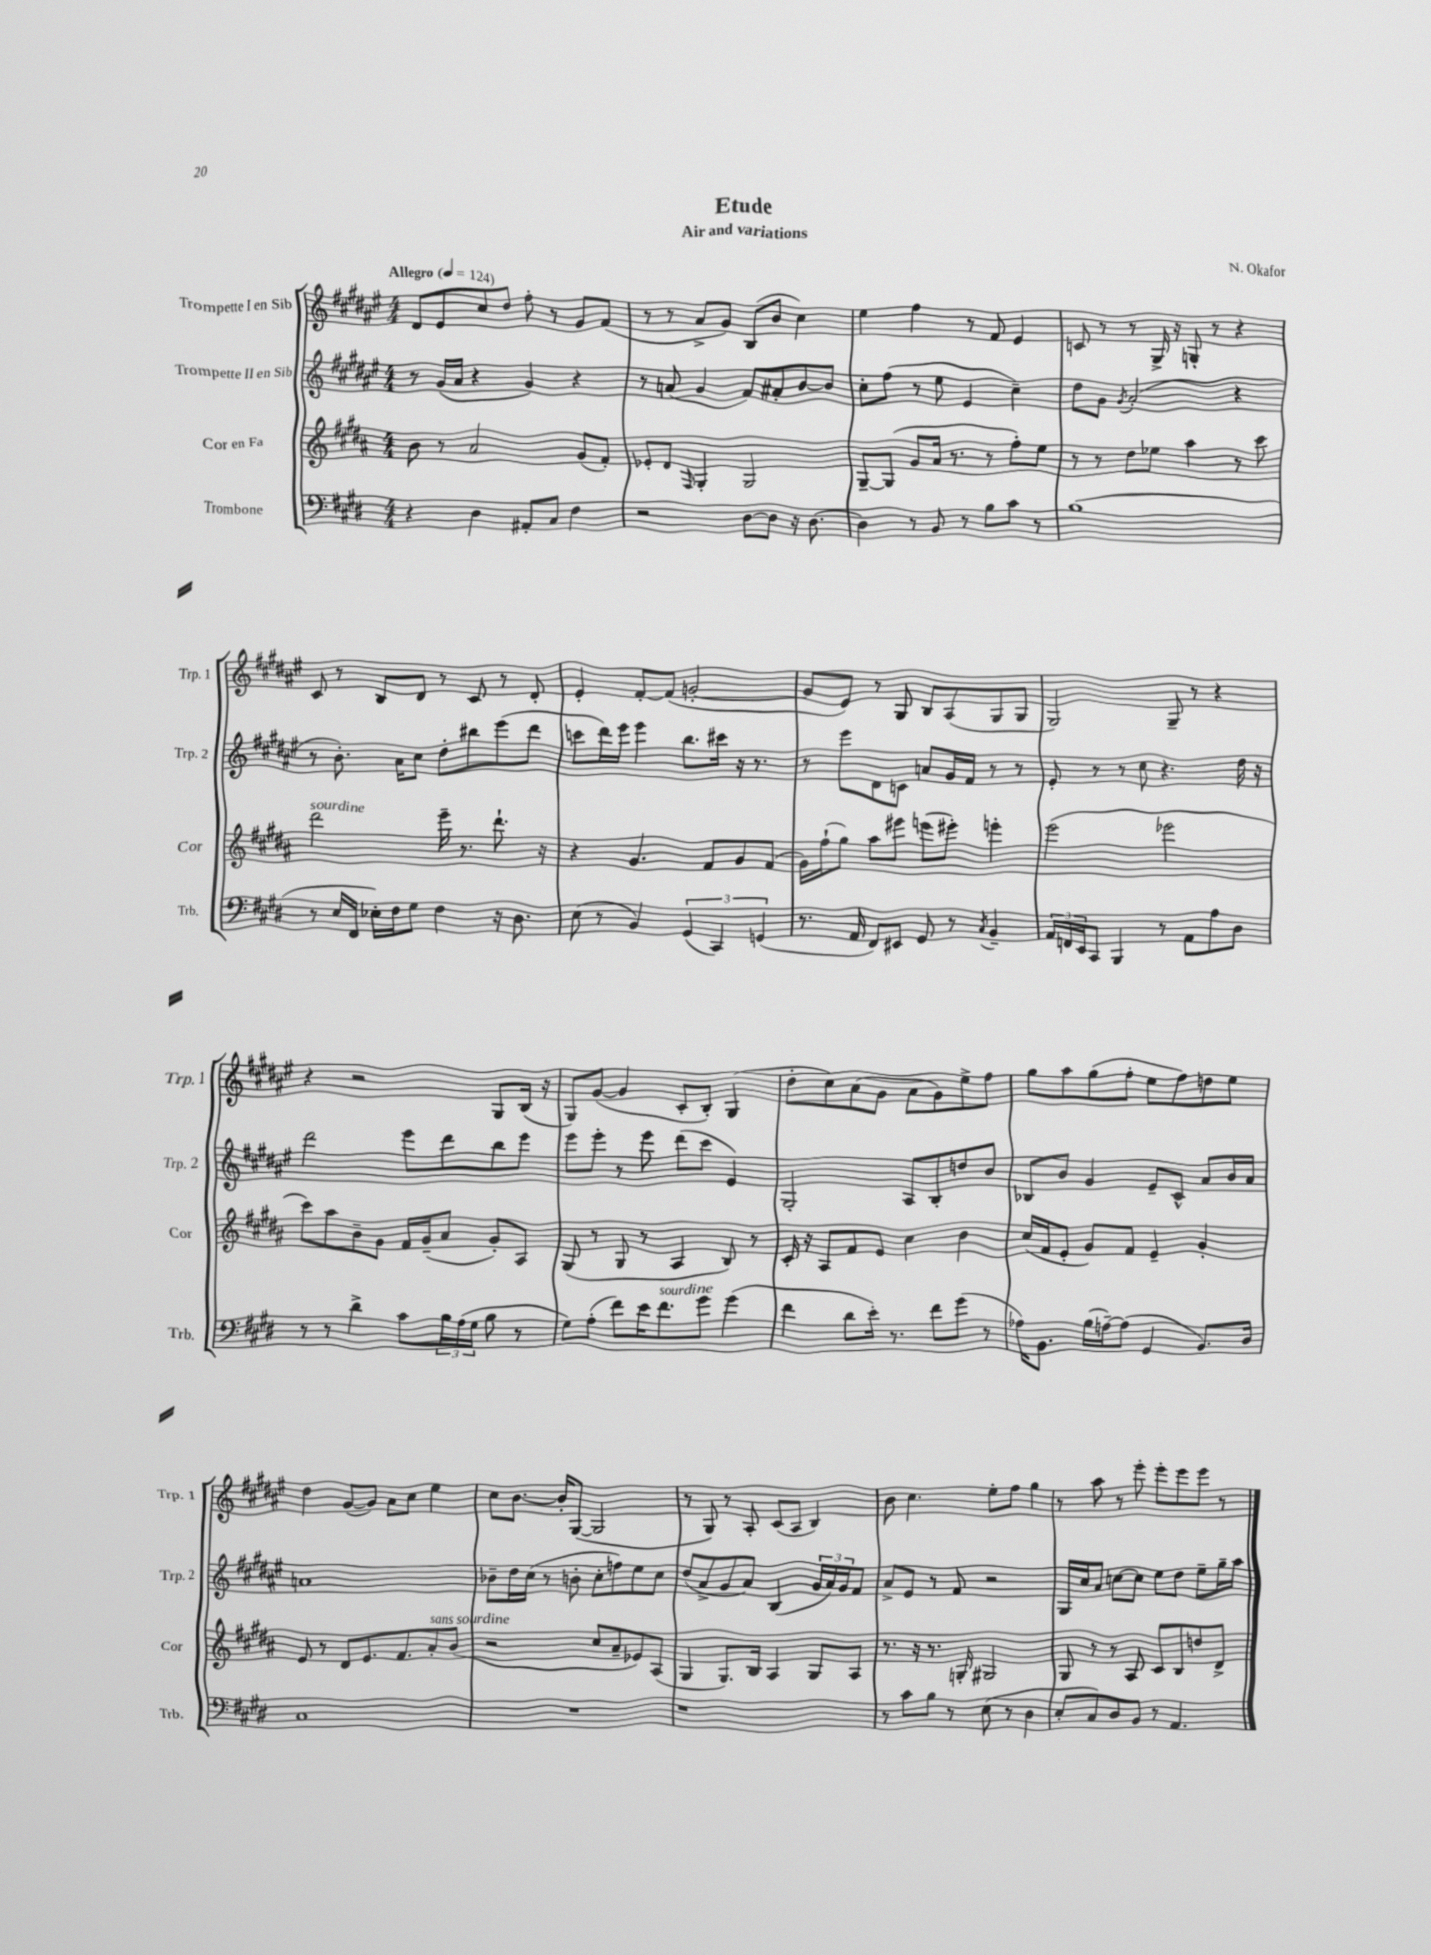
\header { title = "Etude" composer = "N. Okafor" subtitle = "Air and variations" }
<<
\new StaffGroup <<
\new Staff = "s0" \with { instrumentName = "Trompette I en Sib" shortInstrumentName = "Trp. 1" } {
    \clef treble \key fis \major \numericTimeSignature \time 4/4 \tempo "Allegro" 4 = 124
    dis'8 eis'8 cis''8 dis''8 fis''8-. r8 gis'8 fis'8( |
    r8 r8 ais'8-> gis'8) b8( b'8 cis''4) |
    eis''4 fis''4 r8 fis'8 eis'4 |
    c'8 r8 r8 gis16-> r16 g8-. r8 r4 |
    cis'8 r8 b8 dis'8 r8 cis'8 r8 dis'8-. |
    eis'4-. fis'8~-. fis'8( g'2~-. |
    g'8 eis'8) r8 gis8 b8 ais8( gis8 gis8 |
    gis2) gis8-- r8 r4 |
    r4 r2 gis8 b16( r16 |
    gis8) gis'8~( gis'4 cis'8-. b8-.) gis4( |
    dis''8-. cis''8) ais'8( gis'8 ais'8 gis'8) eis''8-> fis''8 |
    gis''8 ais''8 gis''8( fis''8-. eis''8 fis''8) d''8 eis''8 |
    dis''4 gis'8~( gis'8) ais'8 cis''8 eis''4 |
    cis''8 b'8.~ b'16-. gis8~( gis2 |
    r8 gis8) r8 ais8-. cis'8( ais8 b4) |
    b'8 cis''4. eis''8-. fis''8 gis''4 |
    r8 ais''8 r8 eis'''8-. eis'''8-. eis'''8 eis'''8 r8 \bar "|." |
}
\new Staff = "s1" \with { instrumentName = "Trompette II en Sib" shortInstrumentName = "Trp. 2" } {
    \clef treble \key fis \major \numericTimeSignature \time 4/4
    r8 gis'16( ais'16 r4 gis'4) r4 |
    r8 a'8( gis'4 fis'8) ais'8-. b'8~ b'8 |
    cis''8-. fis''8( r8 eis''8 eis'4 cis''4--) |
    dis''8 gis'8 \acciaccatura { gis'8 } ais'2-.( r4 |
    r8 b'8.-.) ais'16 cis''8 dis''8-. bis''8 eis'''8( dis'''8 |
    c'''8 dis'''16) eis'''16 eis'''4 b''8. cis'''16 r16 r8. |
    r8 eis'''8 dis'8 c'8 a'8 gis'16 fis'16 r8 r8 |
    eis'8-. r8 r8 cis''8 r4. dis''16 r16 |
    dis'''2 eis'''8 dis'''8 b''8 eis'''8 |
    eis'''8 eis'''8-. r8 eis'''8 dis'''8( cis'''8 eis'4) |
    gis2-. ais8 b8-. d''8 b'8 |
    bes8 b'8 gis'4 eis'8-- cis'8-^ ais'8 b'16 ais'16 |
    a'1 |
    bes'8-- dis''16 cis''16( r8 b'8-. cis''8-. f''8) eis''8 cis''8 |
    dis''8( ais'8-> gis'8 ais'8) b4( \tuplet 3/2 { gis'16 ais'16) gis'16 } fis'8 |
    ais'8-> eis'8 r8 fis'8 r2 |
    gis16 cis''16 ais'8 c''8~ c''8 eis''8 dis''8 eis''8-- gis''16-- ais''16 \bar "|." |
}
\new Staff = "s2" \with { instrumentName = "Cor en Fa" shortInstrumentName = "Cor" } {
    \clef treble \key b \major \numericTimeSignature \time 4/4
    b'8 r8 ais'2 gis'8( fis'8-.) |
    ees'8-. dis'8 \grace { fis16 } gis4-. gis2 |
    gis8~-- gis8( gis'8 ais'16 r8. r8 fis''8-.) e''8 |
    r8 r8 dis''8 ees''8 ais''4 r8 cis'''8 |
    dis'''2^\markup { \italic "sourdine" } e'''16-- r8. dis'''8.-! r16 |
    r4 gis'4. fis'8 gis'8 fis'8( |
    gis'16) fis''16-!( gis''8) ais''8 eis'''8 e'''8( eis'''8-.) e'''4-. |
    e'''2( ees'''2 |
    cis'''8) ais''8 b'8-- gis'8 fis'16 gis'16--( ais'8 gis'8-.) ais8 |
    gis8( r8 gis8 r8 ais4 b8) r8 |
    cis'16-. r16 ais8 fis'8 e'8 cis''4 b'4 |
    cis''16( fis'16 e'8-. gis'8) fis'8 e'4-- gis'4-. |
    e'8 r8 dis'8 e'8. fis'8. ais'8-.^\markup { \italic "sans sourdine" } b'8( |
    r2 cis''8 ais'8-- ees'8) ais8( |
    gis4 gis8.) b16 ais4 gis8 ais8 |
    r8. r16 r8. g16-. gis2 |
    gis8 r8 r8 ais8 cis'8 b8 d''8 dis'8-> \bar "|." |
}
\new Staff = "s3" \with { instrumentName = "Trombone" shortInstrumentName = "Trb." } {
    \clef bass \key e \major \numericTimeSignature \time 4/4
    r4 dis4 ais,8-. cis8 fis4 |
    r2 dis8~ dis8 r16 dis8.~ |
    dis4 r8 b,8 r8 b8 cis'8 r8 |
    b1( |
    r8 e16 fis,16 ees16-.) fis16 gis8 fis4 r16 dis8. |
    e8( r8 b,4) \tuplet 3/2 { gis,4( cis,4) g,4( } |
    r8. a,16 fis,8) eis,8 gis,8 r8 \acciaccatura { cis8 } b,4-- |
    \tuplet 3/2 { a,16 f,16 e,16 } cis,8 b,,4 r8 a,8 a8 dis8 |
    r8 r8 dis'4-> cis'8 \tuplet 3/2 { b16 a16( gis16 } b8 r8 |
    gis8) a8-.( fis'8) e'16 fis'8.^\markup { \italic "sourdine" } gis'8 gis'4( |
    fis'4 dis'8 e'16-.) r8. fis'8 gis'8( r8 |
    aes16) b,8. b16( a16~--) a8( gis,4 b,8.) dis16 |
    cis1 |
    R1 |
    r1 |
    r8 cis'8 b8 r8 e8( r8 dis4 |
    e8-. cis8) dis8 b,8 r8 a,4. \bar "|." |
}
>>
>>
\layout { \context { \Score \remove "Bar_number_engraver" } }
